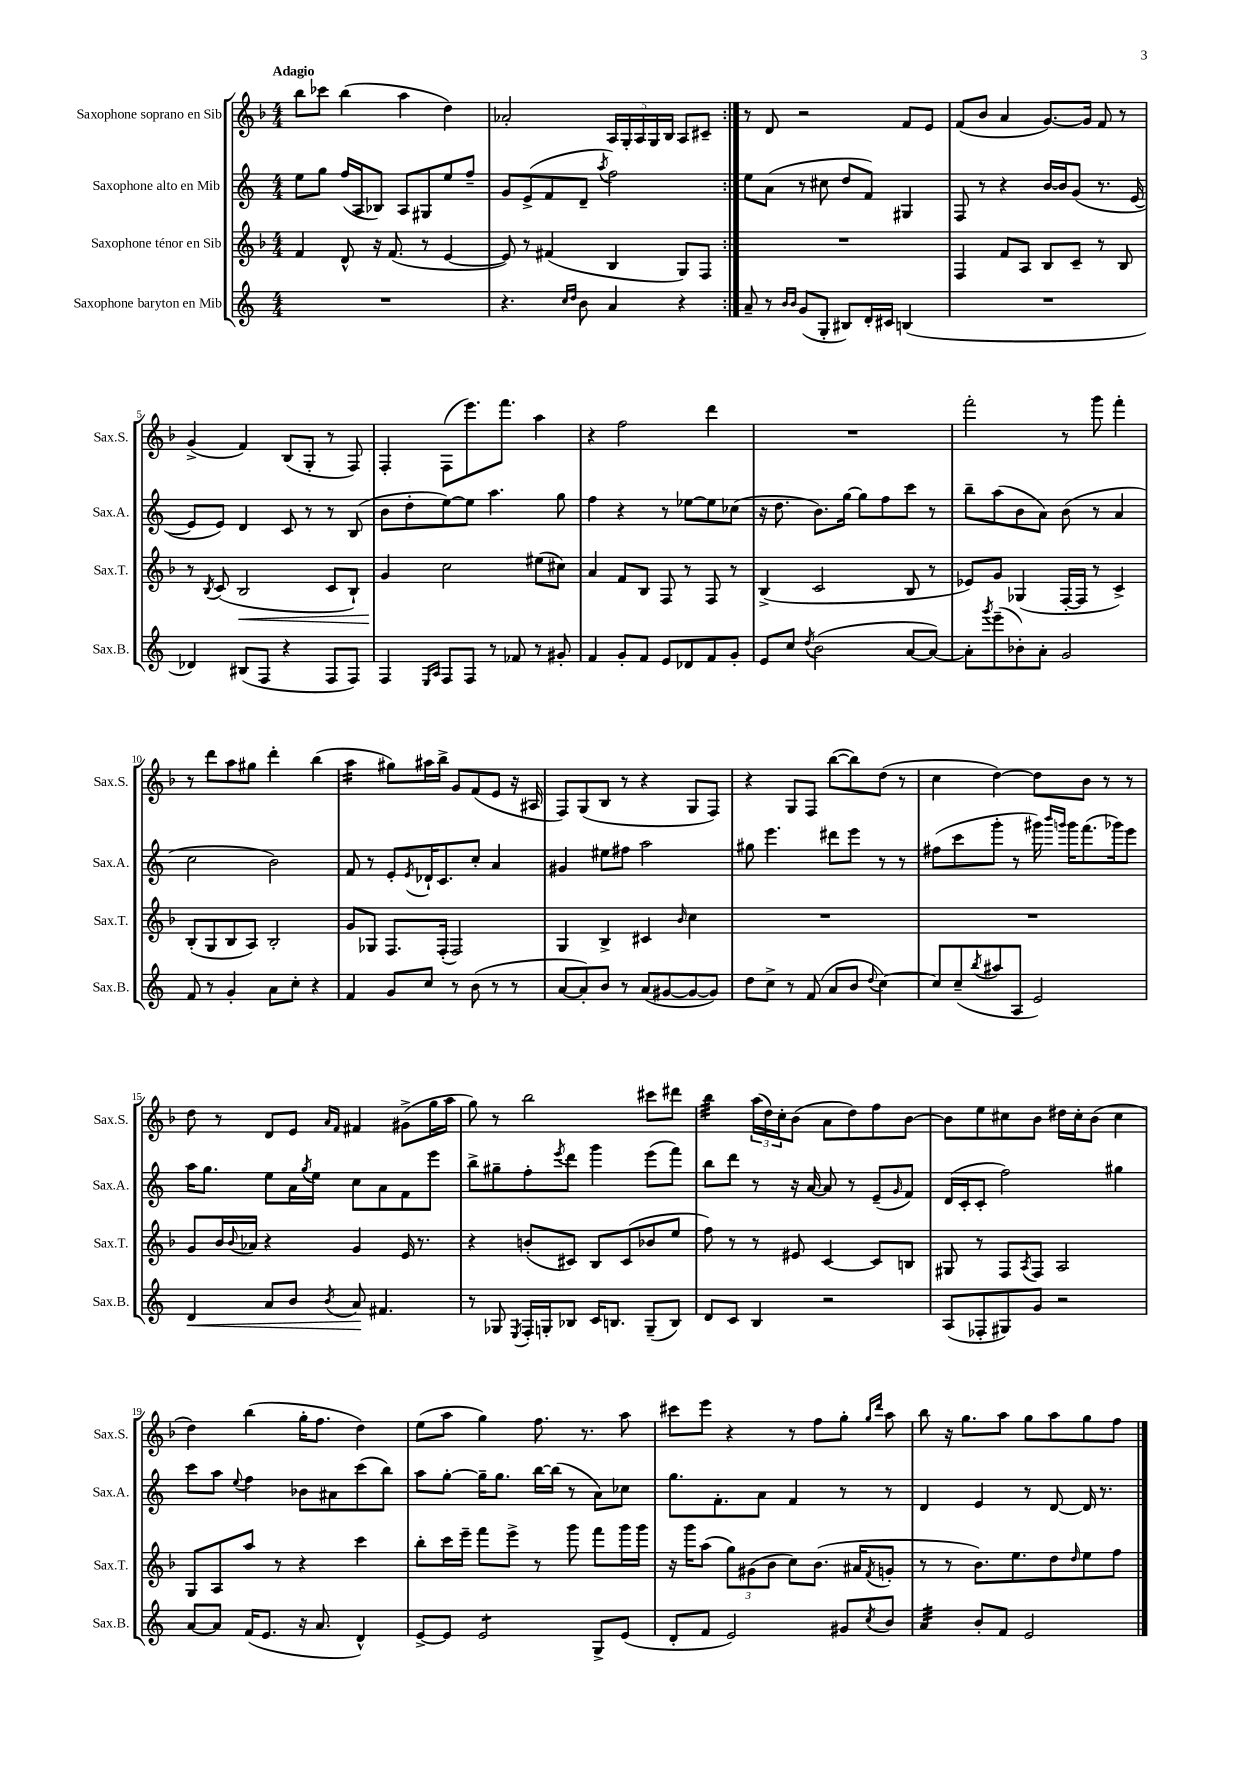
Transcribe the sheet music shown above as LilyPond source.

<<
\new StaffGroup <<
\new Staff = "s0" \with { instrumentName = "Saxophone soprano en Sib" shortInstrumentName = "Sax.S." } {
    \clef treble \key f \major \numericTimeSignature \time 4/4 \tempo "Adagio"
    \repeat volta 2 { bes''8 ces'''8 bes''4( a''4 d''4) |
    aes'2-. \tuplet 5/4 { a16 g16-. a16 g16 bes16 } a8 cis'8-- | }
    r8 d'8 r2 f'8 e'8 |
    f'8( bes'8 a'4 g'8.~) g'16 f'8 r8 |
    g'4->( f'4) bes8( g8-. r8 f8) |
    f4-. f8( e'''8.) f'''8. a''4 |
    r4 f''2 d'''4 |
    R1 |
    f'''2-. r8 g'''8 f'''4-. |
    r8 d'''8 a''8 gis''8 d'''4-. bes''4( |
    a''4:16 gis''8) ais''16 bes''16-> g'8 f'8( e'8 r16 ais16 |
    f8) g8( bes8 r8 r4 g8 f8) |
    r4 g8 f8 bes''8~( bes''8) d''8( r8 |
    c''4 d''4~) d''8 bes'8 r8 r8 |
    d''8 r8 d'8 e'8 \grace { a'16 f'16 } fis'4 gis'8->( g''16 a''16 |
    g''8) r8 bes''2 cis'''8 dis'''8 |
    bes''4:32 \tuplet 3/2 { a''16( d''16) c''16-. } bes'8( a'8 d''8) f''8 bes'8~ |
    bes'8 e''8 cis''8 bes'8 dis''16 cis''16-. bes'8( cis''4 |
    d''4) bes''4( g''16-. f''8. d''4) |
    e''8( a''8 g''4) f''8. r8. a''8 |
    cis'''8 e'''8 r4 r8 f''8 g''8-. \grace { g''16 d'''16 } a''8 |
    bes''8 r16 g''8. a''8 g''8 a''8 g''8 f''8 \bar "|." |
}
\new Staff = "s1" \with { instrumentName = "Saxophone alto en Mib" shortInstrumentName = "Sax.A." } {
    \clef treble \key c \major \numericTimeSignature \time 4/4
    \repeat volta 2 { e''8 g''8 f''16( a16 bes8) a8 gis8 e''8 f''8-- |
    g'8 e'8->( f'8 d'8-- \acciaccatura { a''8 } f''2) | }
    e''8 a'8( r8 cis''8 d''8 f'8) gis4 |
    f8 r8 r4 b'16~ b'16 g'8( r8. e'16~ |
    e'8 e'8) d'4 c'8 r8 r8 b8( |
    b'8 d''8-. e''8~) e''8 a''4. g''8 |
    f''4 r4 r8 ees''8~ ees''8 ces''8( |
    r16 d''8. b'8.) g''16~ g''8 f''8 c'''8 r8 |
    b''8-- a''8( b'8 a'8) b'8( r8 a'4 |
    c''2 b'2) |
    f'8 r8 e'8-. \acciaccatura { e'8 } des'16-! c'8. c''8-. a'4 |
    gis'4 eis''8 fis''8 a''2 |
    gis''8 e'''4. dis'''8 e'''8 r8 r8 |
    fis''8( c'''8 g'''8-. r8 gis'''16) \grace { b'''16 g'''16 } g'''16 f'''8.( ges'''16) e'''8 |
    a''16 g''8. e''8 a'16 \acciaccatura { g''8 } e''16 c''8 a'8 f'8 e'''8 |
    b''8-> gis''8-- f''8-. \acciaccatura { e'''8 } d'''8 g'''4 e'''8( f'''8) |
    b''8 d'''8 r8 r16 a'16~ a'8 r8 e'8--( \grace { g'16 } f'8) |
    d'16( c'16-. c'8-. f''2) gis''4 |
    c'''8 a''8 \appoggiatura { e''8 } f''4 bes'8 ais'8 c'''8( b''8) |
    a''8 g''8~-. g''16-- g''8. b''16~ b''16( r8 a'8) ces''8 |
    g''8. f'8.-. a'8 f'4 r8 r8 |
    d'4 e'4 r8 d'8~ d'16 r8. \bar "|." |
}
\new Staff = "s2" \with { instrumentName = "Saxophone ténor en Sib" shortInstrumentName = "Sax.T." } {
    \clef treble \key f \major \numericTimeSignature \time 4/4
    \repeat volta 2 { f'4 d'8-^ r16 f'8.( r8 e'4~ |
    e'8) r8 fis'4( bes4 g8) f8 | }
    R1 |
    f4 f'8 a8 bes8 c'8-- r8 bes8 |
    r8 \acciaccatura { bes8 } c'8( bes2\< c'8 bes8-!) |
    g'4\! c''2 eis''8( cis''8) |
    a'4 f'8 bes8 f8 r8 f8 r8 |
    bes4->( c'2 bes8 r8 |
    ees'8) g'8 ges4( f16~-. f16 r8 c'4->) |
    bes8-.( g8 bes8 a8) bes2-. |
    g'8 ges8 f8. f16-.( f2) |
    g4 bes4-> cis'4 \grace { bes'16 } c''4 |
    R1 |
    R1 |
    g'8 bes'16 \appoggiatura { bes'8 } aes'16 r4 g'4 e'16 r8. |
    r4 b'8-.( cis'8) bes8 cis'8( bes'8 e''8 |
    f''8) r8 r8 eis'8 c'4~ c'8 b8 |
    gis8 r8 f8 \acciaccatura { a8 } f8 a2 |
    g8 a8 a''8 r8 r4 c'''4 |
    bes''8-. c'''16 e'''16-- f'''8 e'''8-> r8 g'''8 f'''8 g'''16 g'''16 |
    r16 g'''16 a''8( \tuplet 3/2 { g''8) gis'8( bes'8 } c''8) bes'8.( ais'16 \acciaccatura { f'8 } g'8-. |
    r8 r8 bes'8.) e''8. d''8 \grace { d''16 } e''8 f''8 \bar "|." |
}
\new Staff = "s3" \with { instrumentName = "Saxophone baryton en Mib" shortInstrumentName = "Sax.B." } {
    \clef treble \key c \major \numericTimeSignature \time 4/4
    \repeat volta 2 { R1 |
    r4. \grace { c''16 d''16 } b'8 a'4 r4 | }
    a'8-- r8 \grace { b'16 b'16 } g'8( g8-. bis8) d'16-. cis'16 b4( |
    R1 |
    des'4) bis8( f8 r4 f8 f8) |
    f4 \grace { e16 a16 } f8 f8 r8 fes'8 r8 gis'8-. |
    f'4 g'8-. f'8 e'8 des'8 f'8 g'8-. |
    e'8 c''8 \acciaccatura { d''8 } b'2( a'8~ a'8~) |
    a'8-. \acciaccatura { g'''8 } e'''8--( bes'8-.) a'8-. g'2 |
    f'8 r8 g'4-. a'8 c''8-. r4 |
    f'4 g'8 c''8 r8 b'8( r8 r8 |
    a'8~ a'8-.) b'8 r8 a'8( gis'8~ gis'8~ gis'8) |
    d''8 c''8-> r8 f'8( a'8 b'8 \appoggiatura { d''8 } c''4~) |
    c''8 c''8--( \acciaccatura { b''8 } ais''8 a8 e'2) |
    d'4\< a'8 b'8 \acciaccatura { b'8 } a'8\! fis'4. |
    r8 ges8 \acciaccatura { e8 } f16-. g16-. bes8 c'16 b8. g8--( b8) |
    d'8 c'8 b4 r2 |
    a8( fes8-. gis8) g'8 r2 |
    a'8~ a'8 f'16( e'8. r16 a'8. d'4-^) |
    e'8~-> e'8 e'2:8 g8-> e'8( |
    d'8-. f'8 e'2) gis'8 \acciaccatura { c''8 } b'8 |
    a'4:32 b'8-. f'8 e'2 \bar "|." |
}
>>
>>
